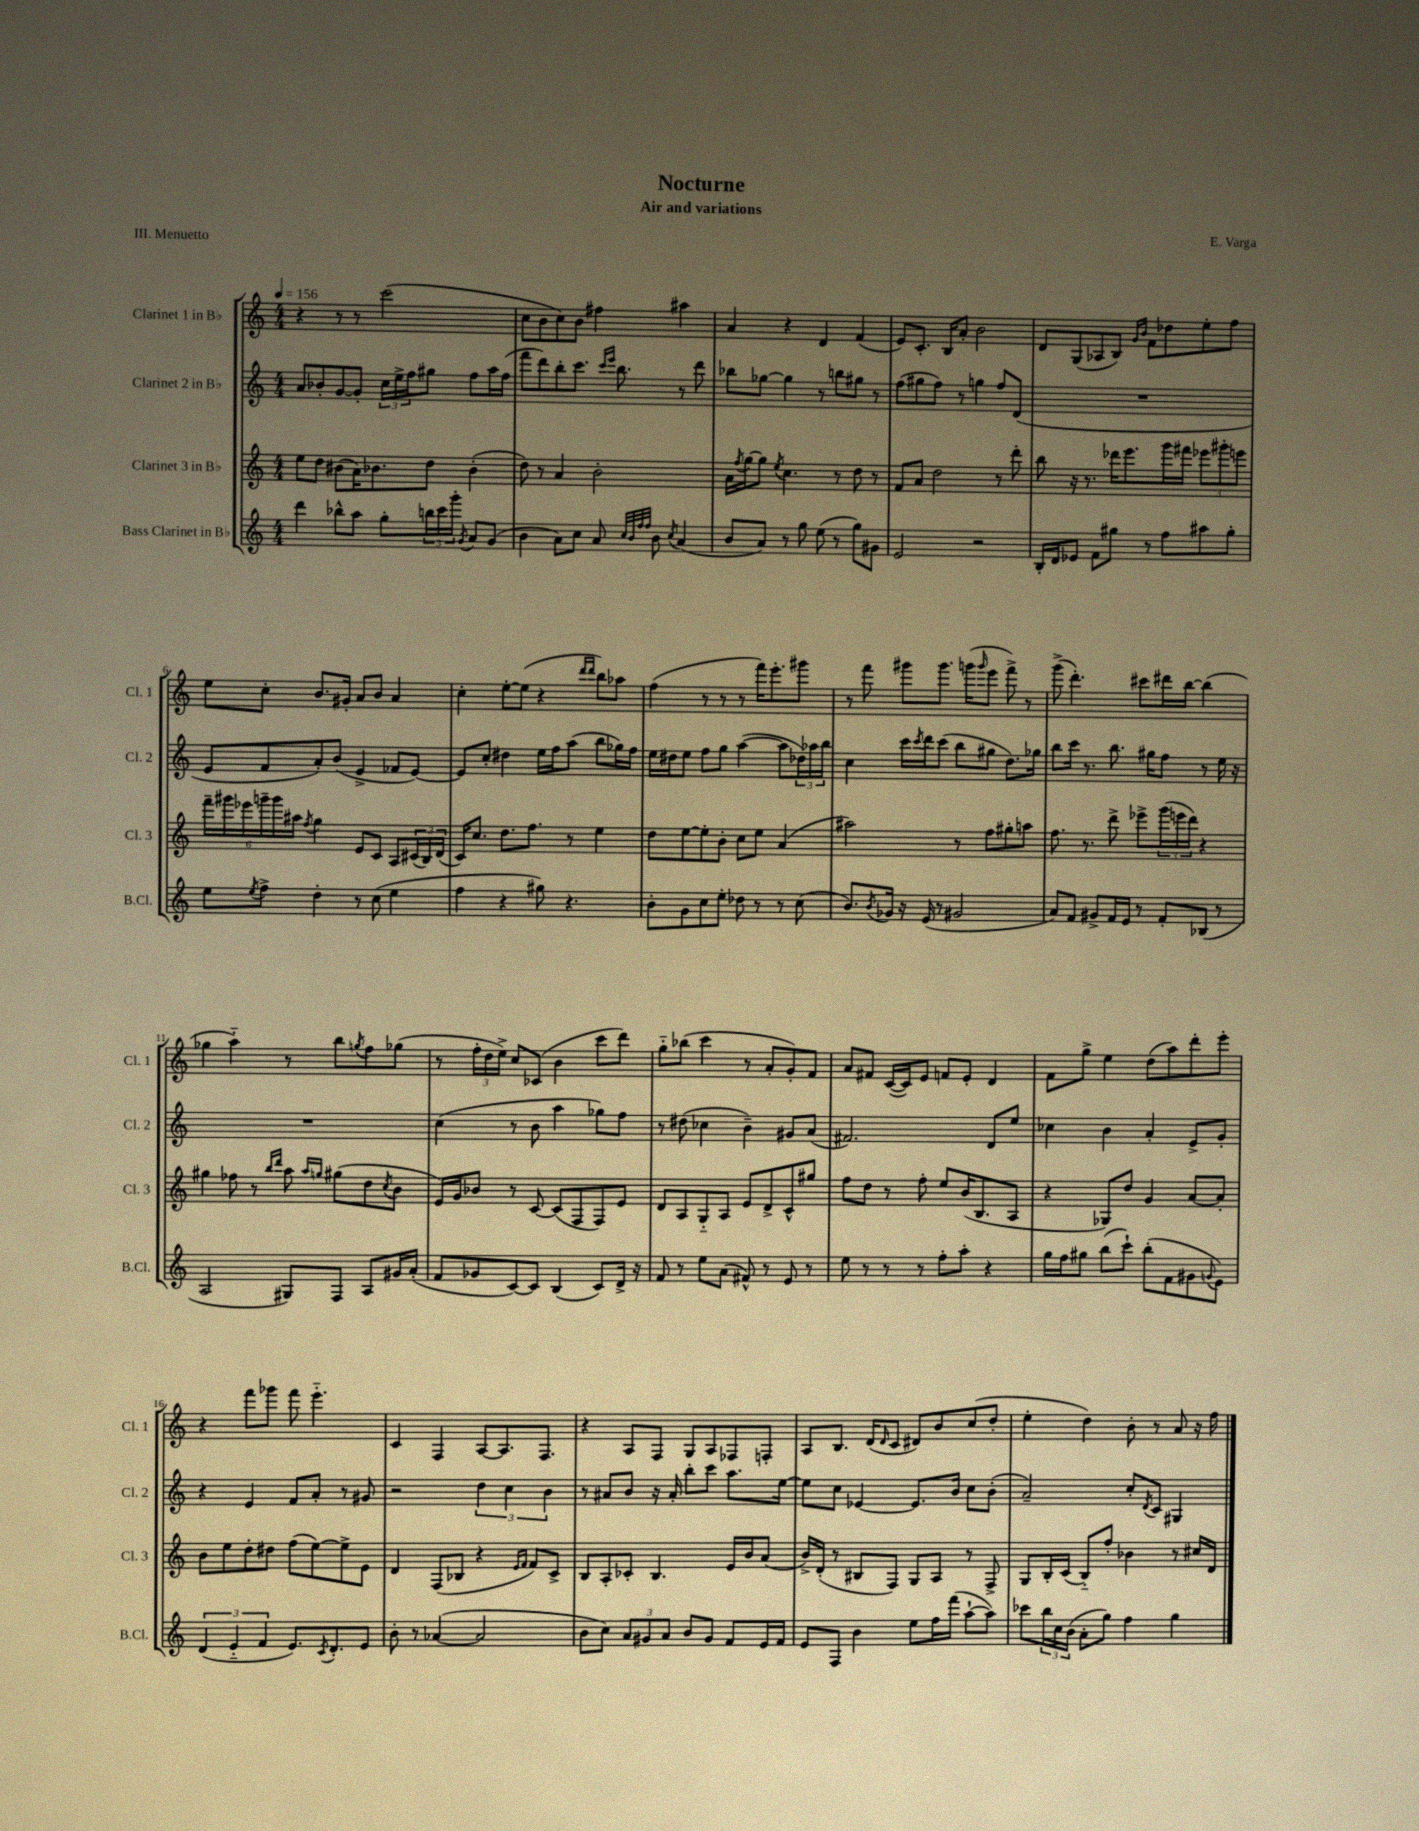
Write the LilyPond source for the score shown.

\header { title = "Nocturne" composer = "E. Varga" subtitle = "Air and variations" piece = "III. Menuetto" }
<<
\new StaffGroup <<
\new Staff = "s0" \with { instrumentName = "Clarinet 1 in Bb" shortInstrumentName = "Cl. 1" } {
    \clef treble \key c \major \numericTimeSignature \time 4/4 \tempo 4 = 156
    r4 r8 r8 c'''2( |
    c''8 b'8 c''8) b'8 fis''4 ais''4 |
    a'4 r4 d'4 f'4( |
    e'8) c'8.-. b16 a'8-. b'2 |
    d'8 g8( aes8 b8) \grace { g'16 b'16 } f'8 des''8 e''8-. f''8 |
    e''8 c''8-. b'8. gis'16-. a'8 b'8 a'4 |
    c''4-. e''8~-. e''8( r4 \grace { d'''16 d'''16 } b''8) aes''8 |
    f''4( r8 r8 r8 f'''16) e'''8.-. gis'''8 |
    r8 f'''8 gis'''8 gis'''8. g'''16( \grace { g'''16 } e'''8 f'''8->) r8 |
    g'''8->( d'''4.-.) cis'''8 dis'''16 b''16~ b''4( |
    ges''4 a''4-_) r8 b''8 \acciaccatura { g''8 } f''8 ges''8( |
    r8 \tuplet 3/2 { f''16-. d''16 e''16->) } c''8 ces'8( b'4 c'''8 d'''8) |
    g''8-_ bes''8( c'''4 r8 a'8-. g'8-.) f'8 |
    a'8 fis'8 c'16~( c'16) e'8 f'8 e'8-. d'4 |
    f'8 g''8-> e''4 d''8( a''8) d'''8-. e'''8-. |
    r4 f'''8 ges'''8 f'''8 e'''4.-_ |
    c'4 f4 a8~ a8. f8. |
    r4 a8 f8 g8 a8 fes8 f8-. |
    a8 b8. d'16( \grace { d'16 } c'8 dis'8) b'8 c''8( d''8-. |
    e''4-. d''4) b'8-. r8 a'8 r16 f''16 \bar "|." |
}
\new Staff = "s1" \with { instrumentName = "Clarinet 2 in Bb" shortInstrumentName = "Cl. 2" } {
    \clef treble \key c \major \numericTimeSignature \time 4/4
    a'8 bes'8-. g'8~ g'8-. \tuplet 3/2 { c''16 e''16-> f''16 } gis''8 f''8 a''16 f''16( |
    f'''8 d'''8) b''8-. c'''8. \grace { c'''16 e'''16 } b''8. r8 d'''8 |
    bes''8 ges''8~ ges''4 r8 b''8 gis''8 r8 |
    f''8( gis''8 f''8) r8 g''4 f''8 d'8( |
    R1 |
    e'8 f'8 a'8-.) b'8( e'4-> fes'8 e'8~) |
    e'8 c''8-. dis''4 e''16 f''16 a''8( b''8 ges''16) f''16 |
    e''16 dis''16 e''8 f''8 g''8 a''4~( a''8 \tuplet 3/2 { des''16) aes''16 b''16 } |
    c''4 c'''16 \acciaccatura { c'''8 } d'''16 c'''8( b''8 gis''8 d''8.) ges''16 |
    b''8 c'''16 r8. b''8. gis''16 f''8 r8 e''16 r16 |
    R1 |
    c''4( r8 b'8 a''4 ges''8) f''8 |
    r8 dis''8( ces''4 b'4--) gis'8 a'8( |
    fis'2.) d'8 e''8 |
    ces''4 b'4 a'4-. e'8-> g'8-. |
    r4 e'4 f'8 a'8-. r8 gis'8 |
    r2 \tuplet 3/2 { d''4 c''4 b'4 } |
    r8 ais'8 b'8 r16 ais'16-. b''8-. c'''8 a''8. e''16~ |
    e''8 c''8 ees'4~ ees'8. b'16 c''8 b'8-.( |
    a'2--) c''8-. \acciaccatura { d'8 } c'8 gis4 \bar "|." |
}
\new Staff = "s2" \with { instrumentName = "Clarinet 3 in Bb" shortInstrumentName = "Cl. 3" } {
    \clef treble \key c \major \numericTimeSignature \time 4/4
    e''8 d''8 bis'8( a'16) bes'8. d''8 bes'4-.( |
    d''8) r8 a'4 b'2-. |
    a'16 \acciaccatura { f''8 } g''16~ g''8 \acciaccatura { e''8 } c''4. r8 d''8 r8 |
    f'8 a'8 d''2 r8 d'''8-. |
    b''8 r16 r8. des'''16 e'''8. g'''16 fis'''16 \tuplet 3/2 { ees'''8 gis'''8-. e'''8 } |
    \tuplet 6/4 { f'''16-- gis'''16 ees'''16 g'''16-- g'''16 ais''16 } \acciaccatura { f''8 } g''4 e'8 c'8 a8 \tuplet 3/2 { cis'16( b16) d'16( } |
    c'16) c''8. d''8. f''8. r8 e''4 |
    d''8 e''8~ e''8-. b'8-. c''8 e''8 a'4( |
    ais''2) r8 f''8 gis''8-. a''8 |
    f''8. r8. d'''8-> ees'''8-> \tuplet 3/2 { g'''16( e'''16 d'''16) } r4 |
    gis''4 fes''8 r8 \grace { b''16 d'''16 } a''8 \grace { a''16 g''16 } gis''8( d''8 \acciaccatura { c''8 } b'8 |
    e'16) g'16 bes'8 r8 c'8~ c'8( f8 f8) e'8 |
    d'8 a8 g8-_ a8 e'8 d'8-> c'8-^ gis''8 |
    f''8 d''8 r8 f''8-. e''8 b'16( b8. a8 |
    r4 ges8) d''8 g'4 a'8~ a'8-. |
    b'8 e''8 d''8-. dis''8 f''8( e''8~) e''8-> e'8 |
    d'4 f8( bes8 r4 \grace { e'16 f'16 } f'8) c'8-> |
    b8 a8-. ces'8-. b4. e'16 b'16 a'8( |
    b'16->) d'16-.( r8 bis8 f8) g8 a8 r8 f8-> |
    g8 b16-. c'16( b8-_) f''8-. bes'4 r8 cis''16 d'16 \bar "|." |
}
\new Staff = "s3" \with { instrumentName = "Bass Clarinet in Bb" shortInstrumentName = "B.Cl." } {
    \clef treble \key c \major \numericTimeSignature \time 4/4
    d'''4 bes''8-^ a''8 g''8-. \tuplet 3/2 { b''16 c'''16 g'''16-. } \acciaccatura { g'8 } a'8 g'8( |
    b'4 a'8) c''8 a'8 \grace { c''32 b'32 f''32 f''32 } b'8 \acciaccatura { c''8 } a'4( |
    b'8 a'8) r8 g''8 e''8( r8 g''8) gis'8 |
    e'2 r2 |
    b16-. d'16 ees'8 f'8 gis''8 r8 f''8 ais''8 gis''8-. |
    e''8 \acciaccatura { e''8 } f''8-> d''4-. r8 c''8( e''4 |
    f''4 r4 gis''8) r4. |
    b'8-. g'8 c''8 e''8-. des''8 r8 r8 c''8( |
    b'8.) \acciaccatura { b'8 } ges'16 r16 e'16( r8 gis'2 |
    a'8) f'8 gis'8-> f'16 e'16 r8 f'8-. bes8( r8 |
    a2 gis8) f8 a8 gis'16 a'16-.( |
    f'8 ges'8 c'8~) c'8 b4( c'8) d'16-> r16 |
    f'8 r8 e''8 a'8( fis'8-^) r8 e'8 r8 |
    e''8 r8 r8 r8 f''8-. a''8-. r4 |
    g''16 f''16 gis''8 b''8( c'''8-!) b''8-.( f'8 gis'8 \appoggiatura { g'8 } e'8) |
    \tuplet 3/2 { d'4( e'4-_ f'4 } e'8.) \acciaccatura { c'8 } d'8.-. e'8 |
    b'8-. r8 aes'4~( aes'2 |
    b'8 c''8) \tuplet 3/2 { a'8 gis'8 a'8 } b'8 gis'8 f'8 e'16 f'16 |
    e'8 f8 b'4 e''8 f''16 f'''16( a''8~-! a''8) |
    ces'''8 \tuplet 3/2 { b''16 c''16 b'16( } a'8-. g''8) f''4 g''4 \bar "|." |
}
>>
>>
